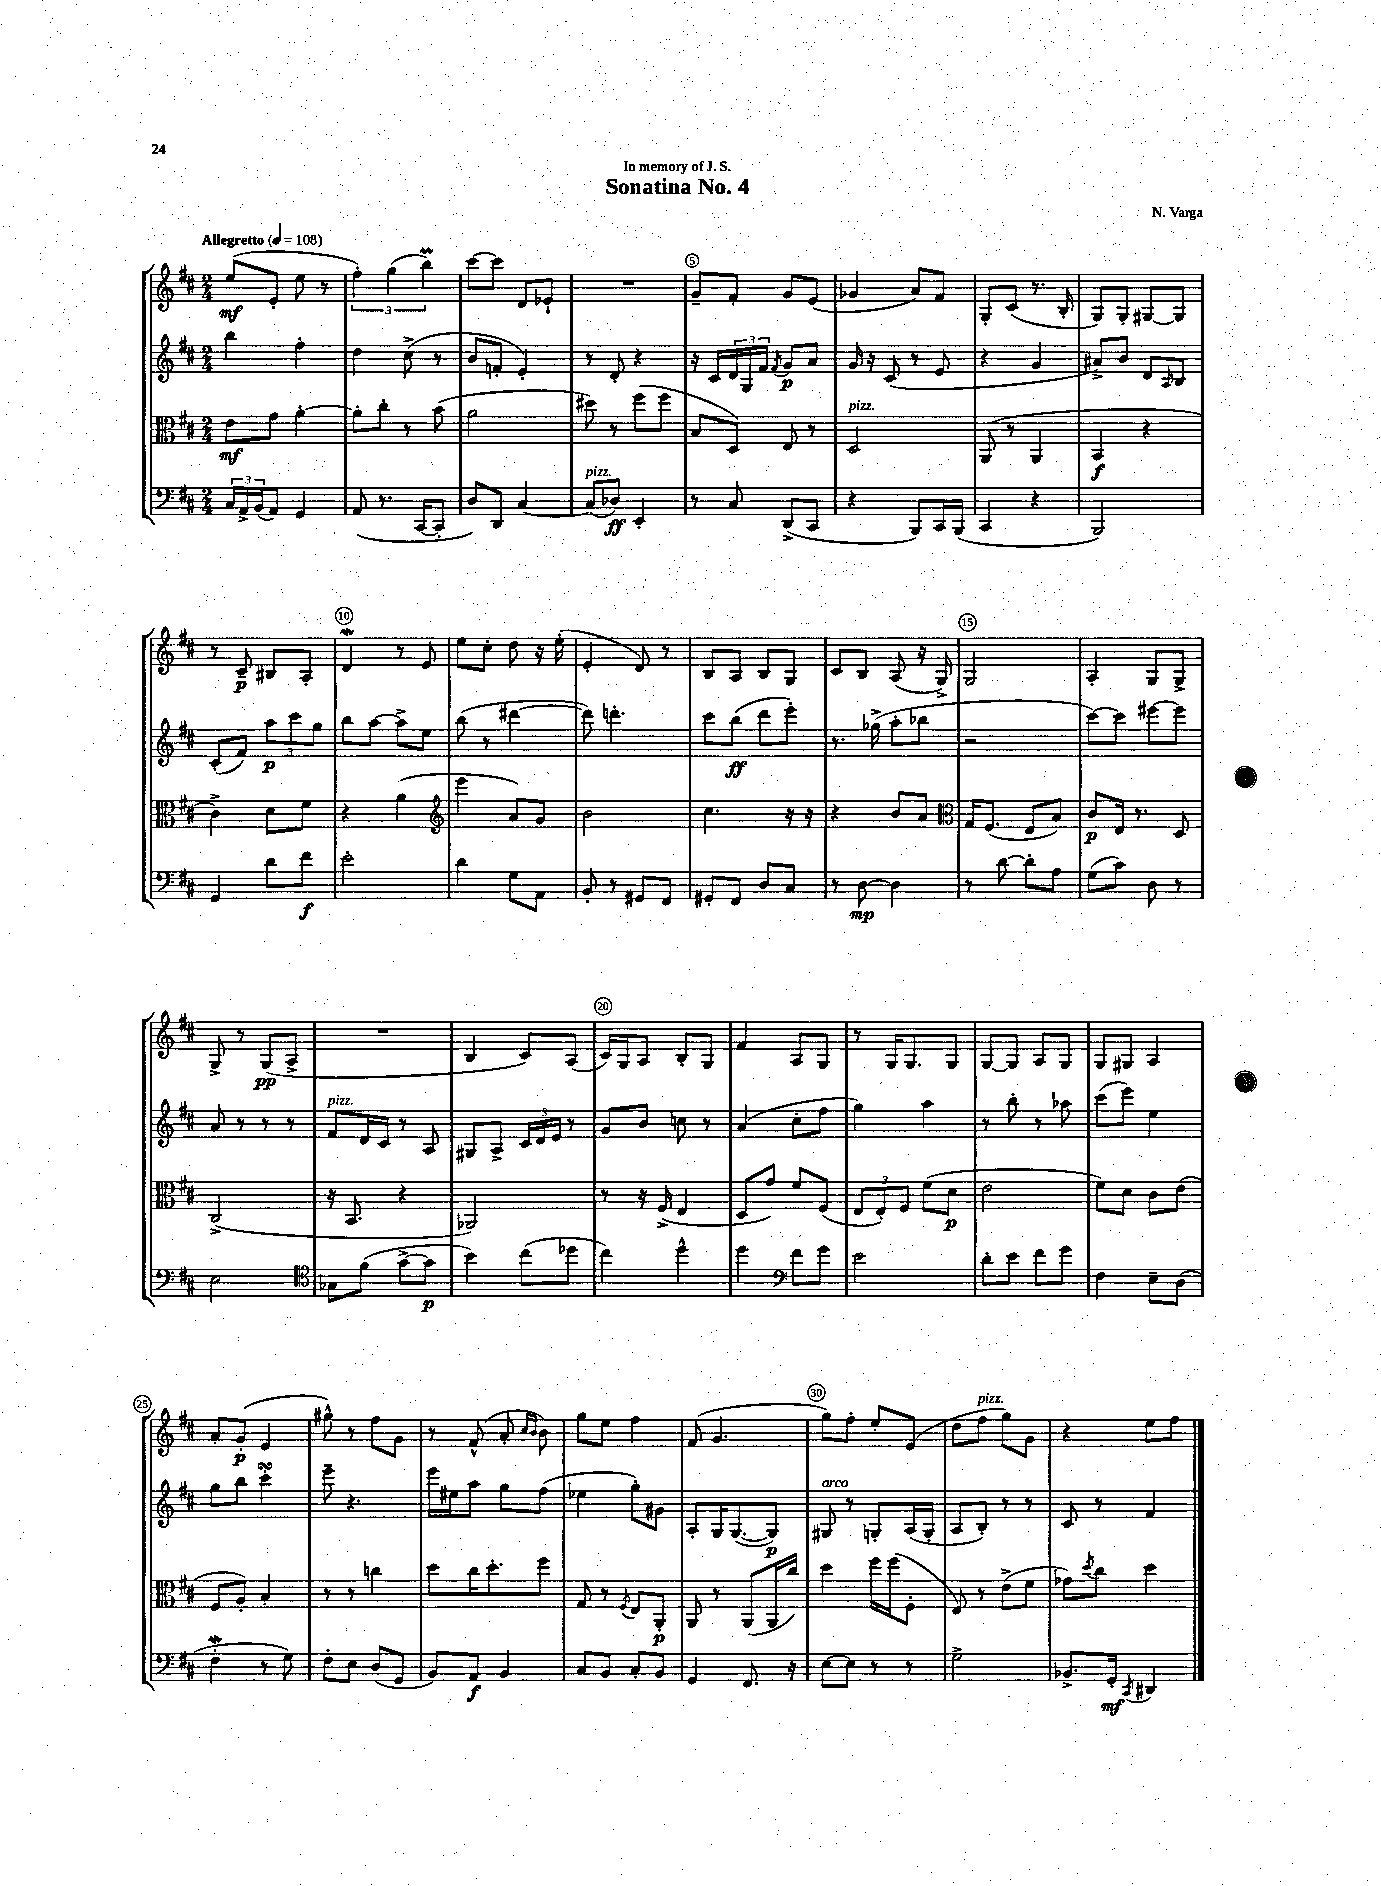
\header { title = "Sonatina No. 4" composer = "N. Varga" dedication = "In memory of J. S." }
<<
\new StaffGroup <<
\new Staff = "s0" {
    \clef treble \key d \major \numericTimeSignature \time 2/4 \tempo "Allegretto" 4 = 108
    e''8\mf( e'8-. e''8 r8 |
    \tuplet 3/2 { fis''4-.) g''4( b''4\prall) } |
    cis'''8~ cis'''8 d'8 ees'8-! |
    R2 |
    g'8-- fis'8-. g'8 e'8( |
    ges'4 a'8) fis'8 |
    g8-. cis'8( r8. b16-. |
    g8) g8-. gis8~ gis8 |
    r8 cis'8--\p bis8 a8-. |
    d'4\mordent r8 e'8 |
    e''8 cis''8-. d''8 r16 e''16-.( |
    e'4-. d'8) r8 |
    b8 a8 b8 g8 |
    cis'8 b8 a8( r16 g16->) |
    g2 |
    a4-. g8 g8-> |
    g8-> r8 g8\pp( a8-> |
    R2 |
    b4 cis'8) a8( |
    cis'16) g16 a8 b8-. g8 |
    fis'4 a8 g8 |
    r8 g16 g8. g8 |
    g8~ g8 a8 g8 |
    g8 gis8 a4 |
    a'8-. g'8-.\p( e'4 |
    gis''8-^) r8 fis''8 g'8 |
    r8 fis'8-^( a'8-. \grace { cis''16 b'16 } b'8) |
    g''8 e''8 fis''4 |
    fis'8( g'4. |
    g''8) fis''8-. e''8-. e'8( |
    d''8 fis''8^\markup { \italic "pizz." } g''8) g'8 |
    r4 e''8 fis''8 \bar "|." |
}
\new Staff = "s1" {
    \clef treble \key d \major \numericTimeSignature \time 2/4
    b''4 fis''4-. |
    d''4 cis''8->( r8 |
    b'8 f'8-. e'4-.) |
    r8 d'8-. r4 |
    r16 cis'16 \tuplet 3/2 { d'16 g16 fis'16 } \acciaccatura { fis'8 } g'8\p a'8 |
    g'16 r16 cis'8( r8 e'8 |
    r4 g'4 |
    ais'8->) b'8 d'8 \grace { a16 } b8 |
    cis'8-.( fis'8) \tuplet 3/2 { a''8\p cis'''8 g''8 } |
    b''8 a''8~ a''8-> e''8 |
    b''8( r8 dis'''4~ |
    dis'''8) d'''4.-. |
    cis'''8 b''8\ff( d'''8 e'''8-.) |
    r8. ges''16->( a''8-. bes''8 |
    r2 |
    cis'''8~) cis'''8 eis'''8~ eis'''8 |
    a'8 r8 r8 r8 |
    fis'8^\markup { \italic "pizz." } d'16 cis'16 r8 a8 |
    gis8 a8-> \tuplet 3/2 { cis'16 d'16 e'16 } r8 |
    g'8 b'8 c''8 r8 |
    a'4( cis''8-. fis''8 |
    g''4) a''4 |
    r8 b''8-. r8 aes''8 |
    cis'''8( e'''8) e''4 |
    g''8 b''8 cis'''4-.\turn |
    e'''8-- r4. |
    e'''16 eis''16 a''8 g''8 fis''8( |
    ees''4 g''8-.) gis'8 |
    a8-. g16 g8.~( g8\p) |
    gis8^\markup { \italic "arco" } r8 g8-. a16( g16-. |
    a8 b8-.) r8 r8 |
    cis'8 r8 fis'4 \bar "|." |
}
\new Staff = "s2" {
    \clef alto \key d \major \numericTimeSignature \time 2/4
    e'8\mf g'8 a'4~-. |
    a'8-. cis''8-. r8 b'8( |
    a'2 |
    dis''8) r8 fis''8( fis''8 |
    b8 d8) e8 r8 |
    d2^\markup { \italic "pizz." } |
    a,8( r8 a,4 |
    b,4\f r4 |
    cis'4->) d'8 fis'8 |
    r4 a'4( |
    \clef treble e'''4 a'8) g'8 |
    b'2 |
    cis''4. r16 r16 |
    r4 b'8 a'8 |
    \clef alto g16 fis8.( e8 b8) |
    cis'8\p e16 r8. d8 |
    cis2->( |
    r16 b,8. r4 |
    aes,2) |
    r8 r16 fis16->( e4 |
    d8 g'8) fis'8 fis8( |
    \tuplet 3/2 { e8 e8-.) fis8 } fis'8( d'8\p |
    e'2 |
    fis'8) d'8 cis'8 e'8( |
    fis8 a8-.) b4-. |
    r8 r8 c''4 |
    d''8 cis''16 d''8.-. fis''8 |
    g8 r8 \acciaccatura { fis8 } e8 a,8-.\p |
    a,8 r8 a,8( a,16 cis''16) |
    d''4 fis''16 fis''16( fis8-. |
    e8) r8 e'8->( fis'8 |
    ges'8) \acciaccatura { d''8 } cis''8 d''4 \bar "|." |
}
\new Staff = "s3" {
    \clef bass \key d \major \numericTimeSignature \time 2/4
    \tuplet 3/2 { cis16 a,16-> b,16( } a,8) g,4 |
    a,8( r8. cis,16~ cis,8-. |
    d8) d,8 cis4~ |
    cis8^\markup { \italic "pizz." }( des8\ff) e,4-. |
    r8 cis8 d,8->( cis,8 |
    r4 b,,8) cis,16 b,,16( |
    cis,4 r4 |
    b,,2) |
    g,4 d'8 fis'8\f |
    e'2-. |
    d'4 g8 a,8 |
    b,8-. r8 gis,8 fis,8 |
    gis,8-. fis,8 d8 cis8 |
    r8 d8~\mp d4 |
    r8 d'8~ d'8-. a8 |
    g8( cis'8) d8 r8 |
    e2 |
    \clef tenor ges8 fis'8( g'8~-> g'8\p |
    b'4) cis''8( des''8 |
    cis''4) d''4-^ |
    d''4 \clef bass fis'8 g'8 |
    e'2 |
    d'8-. e'8 fis'8 g'8 |
    fis4 e8-- d8( |
    fis4-.\mordent r8 g8) |
    fis8-. e8 d8( g,8 |
    b,8) a,8\f b,4 |
    cis8 b,8 cis8-. b,8 |
    g,4 fis,8. r16 |
    e8~ e8 r8 r8 |
    g2-> |
    bes,8.-> g,16-.\mf \acciaccatura { cis,8 } dis,4 \bar "|." |
}
>>
>>
\layout { \context { \Score \override BarNumber.break-visibility = ##(#f #t #t) barNumberVisibility = #(every-nth-bar-number-visible 5) \override BarNumber.stencil = #(make-stencil-circler 0.1 0.3 ly:text-interface::print) } }
